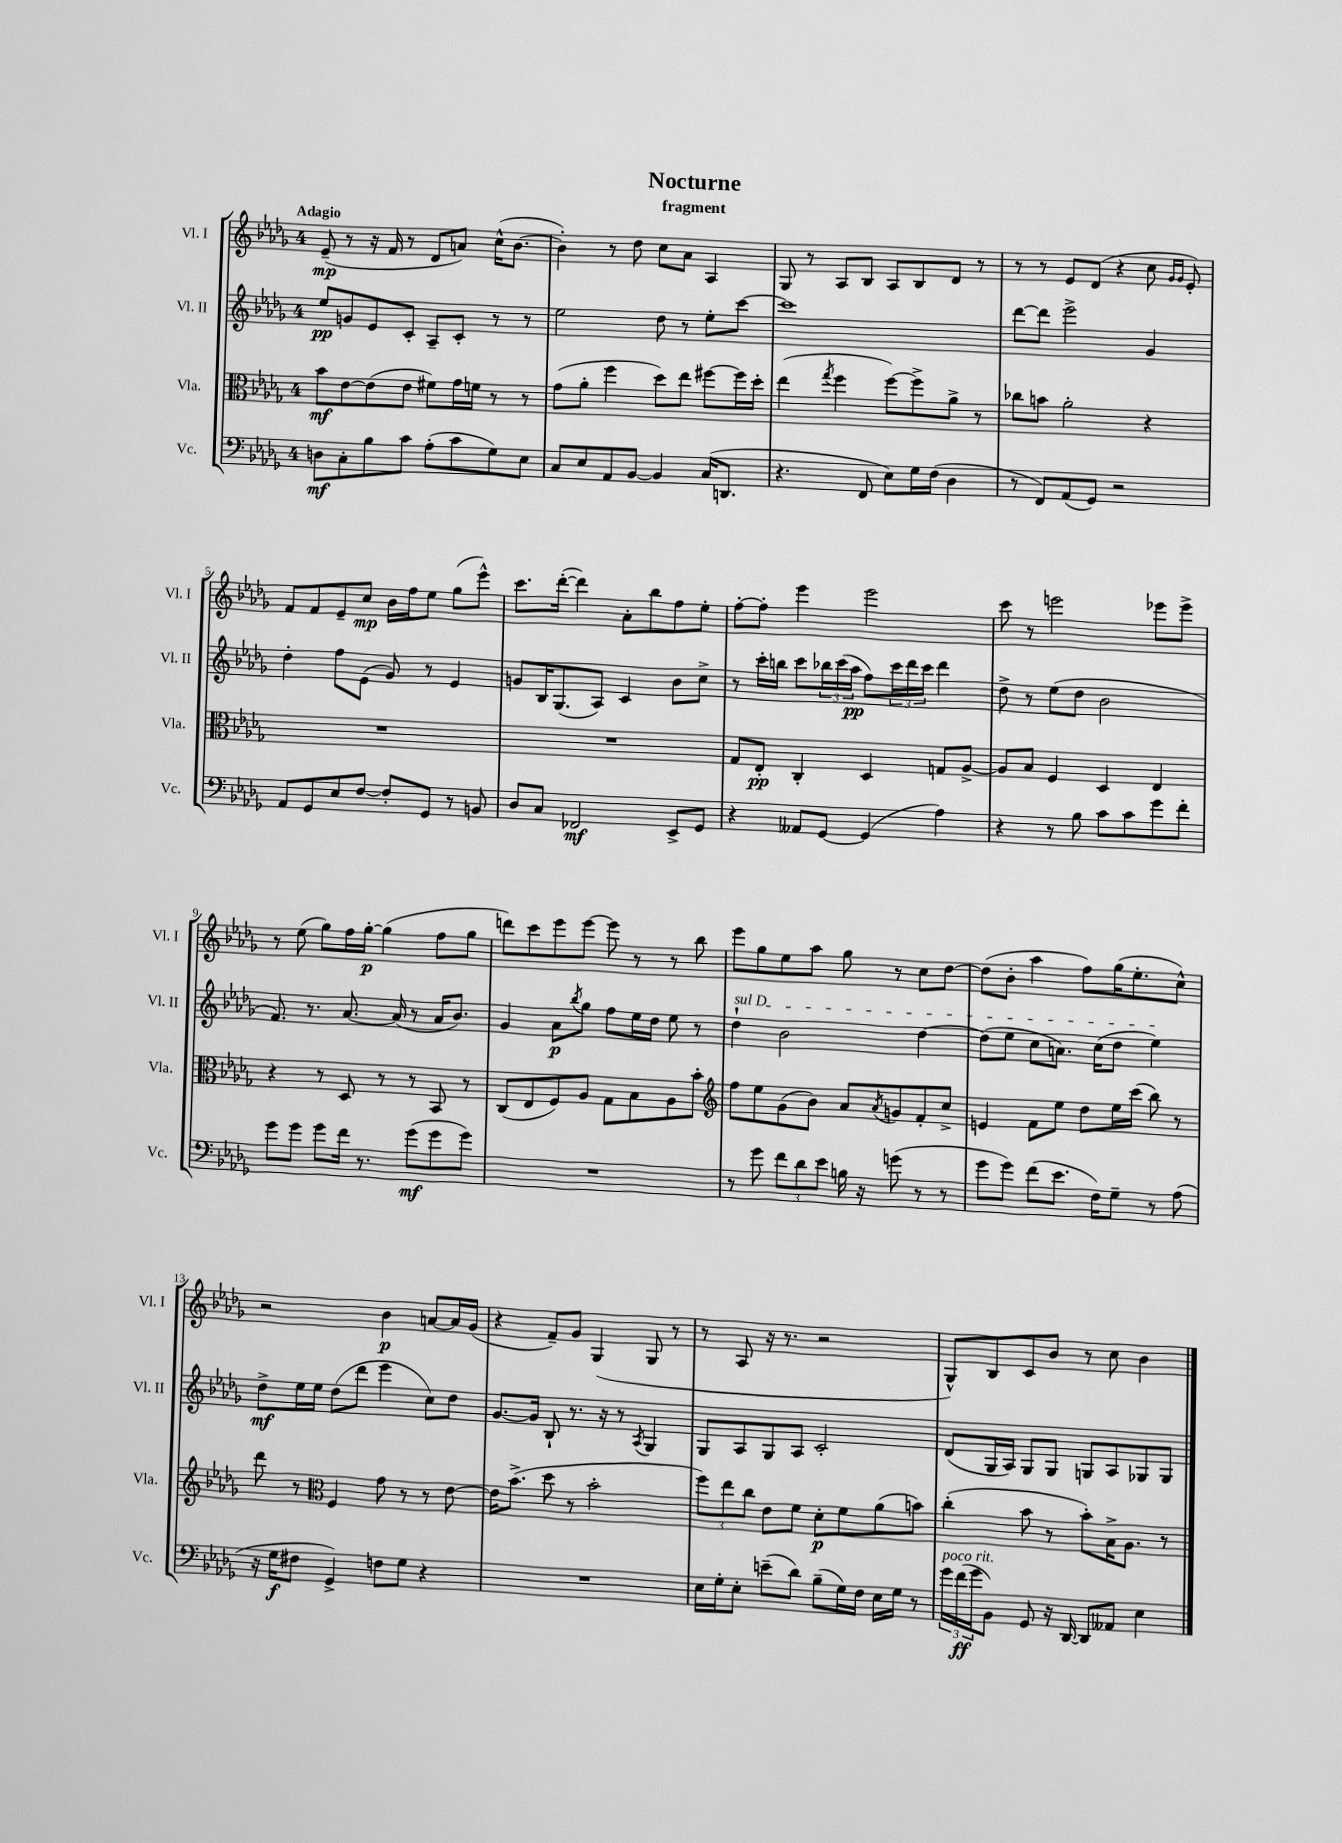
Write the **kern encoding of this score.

**kern	**kern	**kern	**kern
*staff4	*staff3	*staff2	*staff1
*clefF4	*clefC3	*clefG2	*clefG2
*k[b-e-a-d-g-]	*k[b-e-a-d-g-]	*k[b-e-a-d-g-]	*k[b-e-a-d-g-]
*M4/4	*M4/4	*M4/4	*M4/4
8D	8b-	8ee-	(8e-~
8C'	[8e-	8g	8r
8B-	(8e-]	8e-	16r
.	.	.	16f
8c	8e-	8c'	8r
(8A-'	8f#)	8A-~	8d-
8c	16g-	8c'	8a)
.	16f	.	.
8G-)	8r	8r	(16cc^^
.	.	.	[8.b-
8E-	8r	8r	.
=	=	=	=
8C	(8g-	2ee-	4b-'])
8E-	8a-'	.	.
8AA-	4ff	.	8r
[8BB-	.	.	8dd-
4BB-]	8dd-)	8dd-	8cc
.	8ee-	8r	8a-
(16C	[8ff#	8ee-'	4A-
8.DD	.	.	.
.	16ff#]	[8ccc	.
.	16dd-'	.	.
=	=	=	=
4.r	(4ee-	1ccc]	8G-
.	.	.	8r
.	8qgg-	.	.
.	4ff	.	8A-
8FF	.	.	8B-
8E-)	[8ff)	.	8A-
16G-	8ff^]	.	8B-
(16F	.	.	.
4D-	8a-^	.	8d-
.	8r	.	8r
=	=	=	=
8r	8cc-	[8ddd-	8r
8FF)	8b	8ddd-]	8r
(8AA-	2a-'	2eee-^	8e-
8GG-)	.	.	(8d-
2r	.	.	4r
.	4r	4g-	8cc
.	.	.	16qqg-
.	.	.	16qqg-
.	.	.	8e-')
=	=	=	=
8AA-	1r	4dd-'	8f
8GG-	.	.	8f
8E-	.	8ff	8e-~
[8F	.	(8e-	8cc
8F']	.	8g-)	16b-
.	.	.	16ff
8GG-	.	8r	8ee-
8r	.	4e-	(8gg-
8BB	.	.	8eee-^^)
=	=	=	=
8D-	1r	8g	8.ccc
8C	.	16B-	.
.	.	(8.G-	([16ddd-'
2FF-	.	.	4ddd-])
.	.	8A-)	.
.	.	4c	8a-'
.	.	.	8bb-
8EE-^	.	8b-	8ff
8GG-	.	8cc^	8ee-'
=	=	=	=
4r	8G-	8r	[8ff'
.	8E-'	16ccc'	8ff']
.	.	16bb	.
8AA--	4C'	8ccc	4eee-
[8GG-	.	24bb-	.
.	.	(24ccc	.
.	.	24aa-	.
(4GG-]	4D-	8ff)	2eee-
.	.	24ccc	.
.	.	24ddd-	.
.	.	24ccc	.
4A-)	8G	4ddd-	.
.	[8A-^	.	.
=	=	=	=
4r	8A-]	8dd-^	8ccc
.	8B-	8r	8r
8r	4F	(8ee-	2eee
8B-	.	8dd-	.
8c	4D-	2b-	.
8c	.	.	.
8g-	4E-	.	8eee-
8f'	.	.	8eee-^
=	=	=	=
8g-	4r	8.f)	8r
8g-	.	.	(8ee-
.	.	8.r	.
8g-	8r	.	8gg-)
16f	8D-	[8.a-	16ff
8.r	.	.	[16gg-'
.	8r	.	(4gg-]
.	.	(16a-]	.
(8g-	8r	8r	.
8g-	8BB-	16a-	8ff
.	.	8.b-)	.
8g-)	8r	.	8gg-
=	=	=	=
1r	(8C	4g-	8ddd)
.	8E-	.	8ccc
.	8F)	8a-	8eee-
.	.	8qbb-	.
.	8A-	8gg-	[8eee-
.	8G-	8ff	8eee-]
.	8B-	16ee-	8r
.	.	16dd-	.
.	8A-	8ee-	8r
.	8b-'	8r	8bb-
=	=	=	=
*	*clefG2	*	*
8r	8ff	4dd-`	8eee-
8g-	8ee-	.	8gg-
12f	(8g-	2b-	8ee-
12d-	.	.	.
.	8b-)	.	8aa-
12e-	.	.	.
16B	8a-	.	8gg-
16r	.	.	.
.	8qa-	.	.
(8g	8g	.	8r
8r	8f'	[4dd-	8cc
8r	8cc^	.	[8dd-
=	=	=	=
8g-	4e	(8dd-]	(8dd-]
8g-)	.	8ee-	8b-'
(8f	8f	8cc	4aa-
8.e-	8ee-	8.a)	.
.	8dd-	.	8ff)
16F)	.	(16cc	.
8G-~	16ee-	8dd-	(16gg-
.	(16ccc	.	8.ee-'
8r	8bb-)	4ee-)	.
(8A-	8r	.	8cc^^)
=	=	=	=
16r	8ddd-	8dd-^	2r
16G-	.	.	.
8F#	8r	16ee-	.
.	.	16ee-	.
*	*clefC3	*	*
4GG-^)	4F	(8dd-	.
.	.	8ddd-	.
8F	8g-	4eee-	4b-
8G-	8r	.	.
4r	8r	8cc)	[8a
.	[8e-	8dd-	16a]
.	.	.	(16g-
=	=	=	=
1r	16e-]	[8.g-	4r
.	(8.b-^	.	.
.	.	16g-]	.
.	8dd-	8B-`	8f~)
.	8r	8.r	8g-
.	2b-'	.	(4G-
.	.	16r	.
.	.	8r	.
.	.	8qA-	.
.	.	4G-	8G-
.	.	.	8r
=	=	=	=
16E-	12ff)	8G-	8r
16G-'	.	.	.
.	12ee-	.	.
8E-'	.	8A-	8A-
.	12cc	.	.
(8e~	8e-	8G-	16r
.	.	.	8.r
8d-)	8f	8A-	.
(8B-~	8d-'	2c'	2r
16G-)	8f	.	.
16F	.	.	.
16E-	(8a-	.	.
16G-	.	.	.
8r	8b)	.	.
=	=	=	=
24g-	(4cc'	(8d-	8G-^^)
(24f	.	.	.
24g-	.	.	.
8BB-)	.	16G-	8B-
.	.	16A-)	.
8GG-	8b-	8G-	8c
16r	8r	8G-	8b-
[16DD-	.	.	.
8DD-]	8b-')	8G	8r
8AA--	16B-^	8A-	8cc
.	8.A-	.	.
4E-	.	8G-	4b-
.	8r	8G-	.
==	==	==	==
*-	*-	*-	*-
